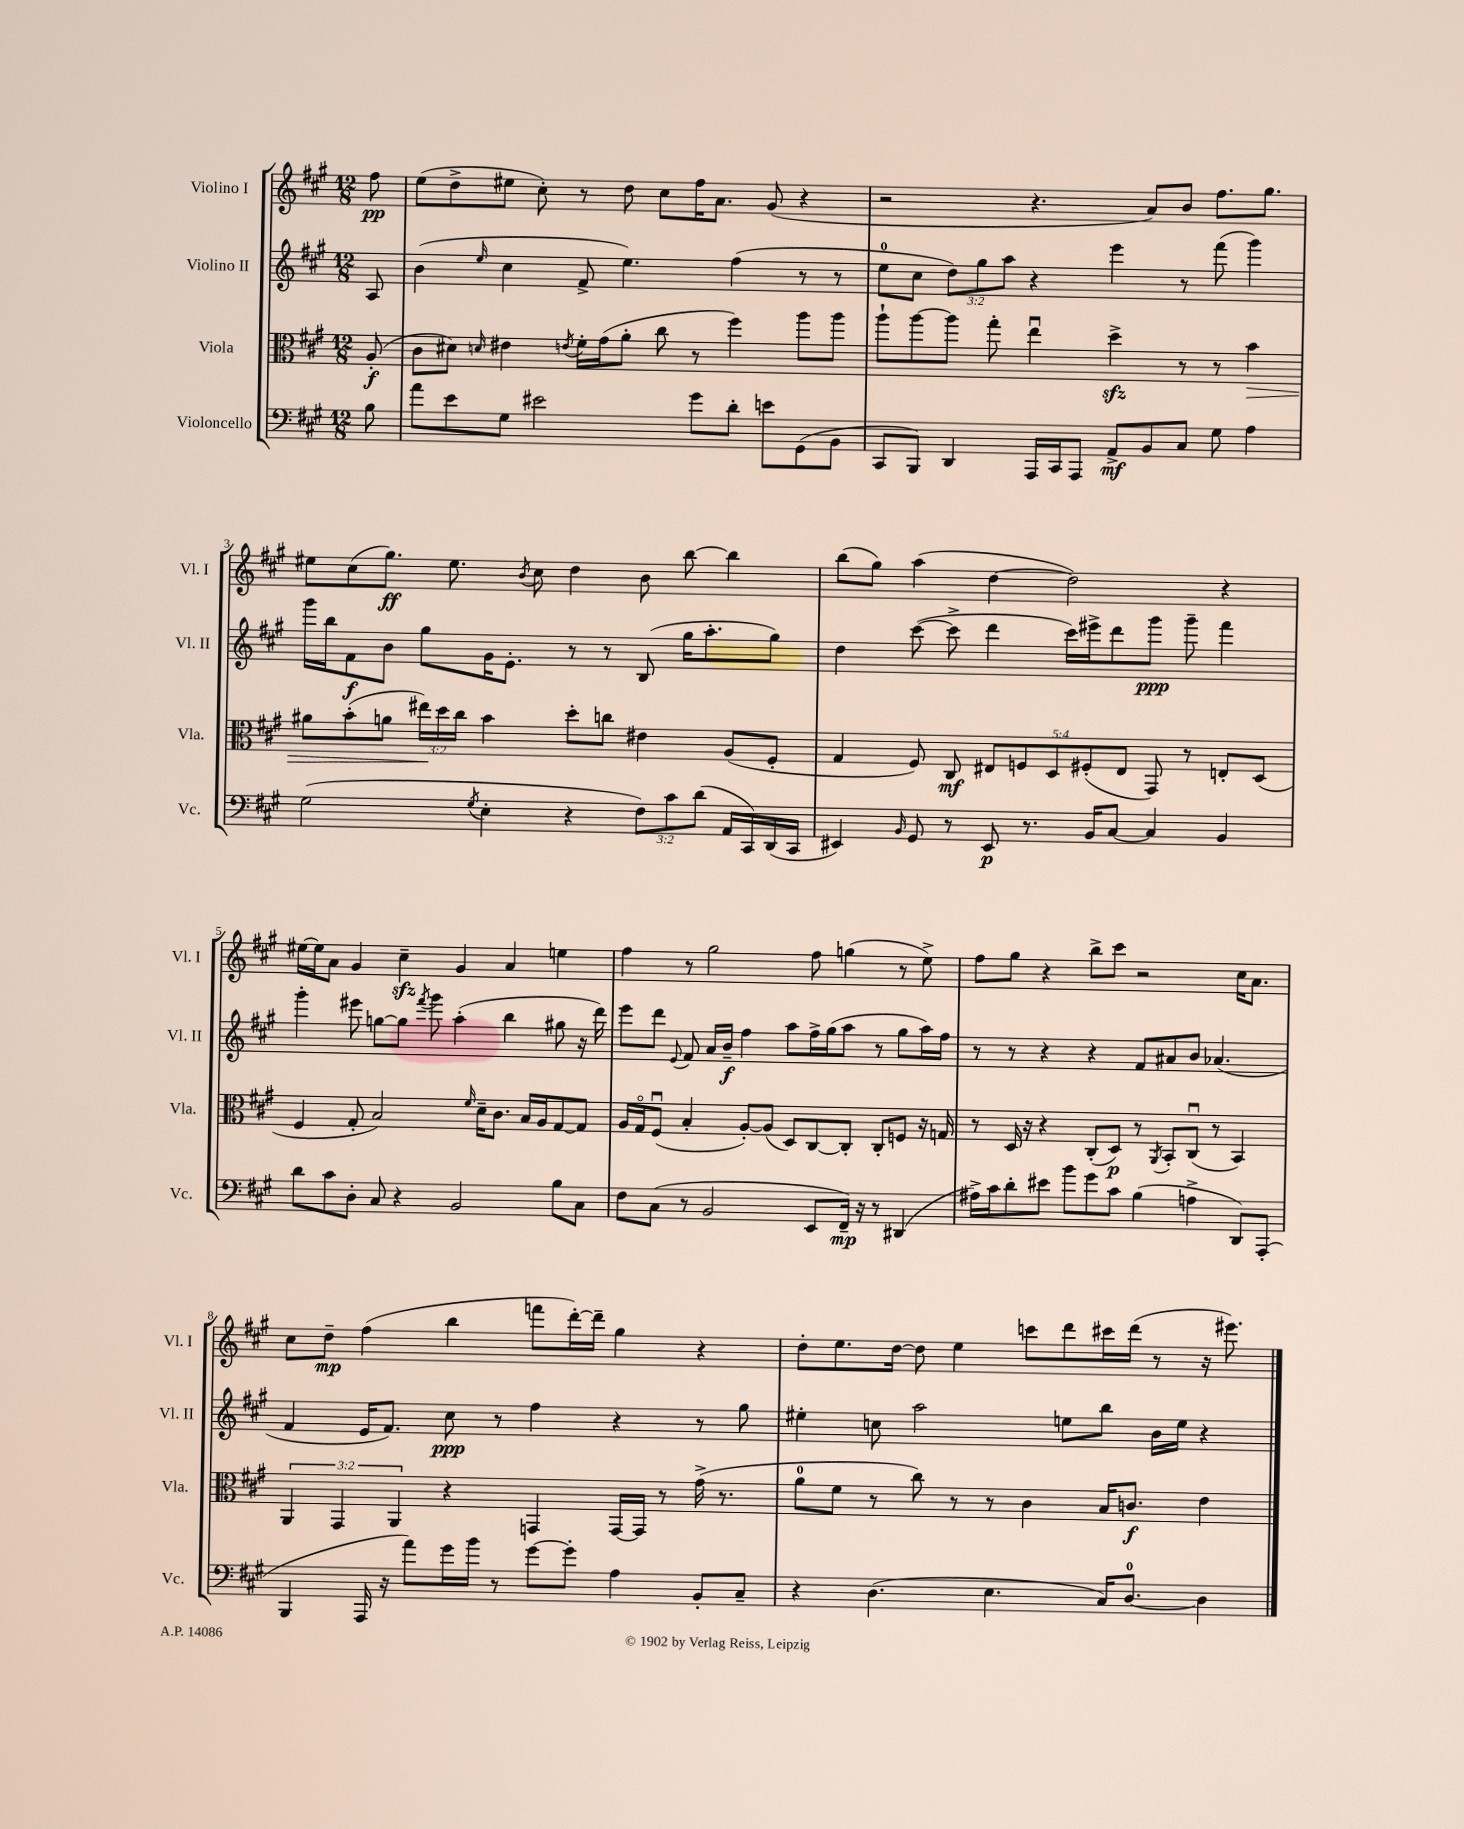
<<
\new StaffGroup <<
\new Staff = "s0" \with { instrumentName = "Violino I" shortInstrumentName = "Vl. I" } {
    \clef treble \key a \major \numericTimeSignature \time 12/8 \partial 8
    \autoBeamOff fis''8\pp |
    e''8[( d''8-> eis''8] cis''8-.) r8 d''8 cis''8[ fis''16 a'8.] gis'8( r4 |
    r2 r4. a'8[) b'8] fis''8.[ gis''8.] |
    eis''8[ cis''8( gis''8.]\ff) eis''8. \acciaccatura { b'8 } cis''8 d''4 b'8 b''8~ b''4 |
    b''8[( gis''8]) a''4( d''4~ d''2) r4 |
    eis''16[~ eis''16 a'8] gis'4 cis''4--\sfz gis'4 a'4 e''4 |
    fis''4 r8 gis''2 fis''8 g''4( r8 e''8->) |
    fis''8[ gis''8] r4 b''8[-> cis'''8] r2 cis''16[ a'8.] |
    cis''8[ d''8]--\mp fis''4( b''4 f'''8[ d'''16~-.) d'''16]-- gis''4 r4 |
    d''8[-. e''8. d''16]~ d''8 e''4 c'''8[ d'''8 cis'''16 d'''16]( r8 r16 eis'''8.) \bar "|." |
}
\new Staff = "s1" \with { instrumentName = "Violino II" shortInstrumentName = "Vl. II" } {
    \clef treble \key a \major \numericTimeSignature \time 12/8 \override Staff.TupletNumber.text = #tuplet-number::calc-fraction-text \partial 8
    \autoBeamOff a8 |
    b'4( \grace { e''16 } cis''4 fis'8-> e''4.) fis''4( r8 r8 |
    e''8[-0 cis''8] \tuplet 3/2 { d''8[) gis''8 a''8] } r4 e'''4 r8 fis'''8( gis'''4) |
    gis'''16[ b''16 fis'8\f b'8] gis''8[ gis'16 e'8.]-. r8 r8 b8( gis''16[ a''8.-. gis''8]) |
    d''4 cis'''8~( cis'''8-> d'''4 cis'''16[) eis'''16-> d'''8 gis'''8]\ppp gis'''8-- fis'''4 |
    gis'''4-. eis'''8 g''8[~ g''8] \acciaccatura { fis'''8 } gis'''8 a''4-.( b''4 gis''8 r16 d'''16) |
    e'''8[ d'''8] \appoggiatura { e'8 } fis'8 a'16[ b'16]--\f fis''4 a''8[ fis''16-> gis''16( a''8] r8 gis''8[ a''16) fis''16] |
    r8 r8 r4 r4 fis'8[ ais'8 b'8] aes'4.( |
    fis'4 e'16[ fis'8.]) cis''8\ppp r8 fis''4 r4 r8 gis''8 |
    eis''4-. c''8 a''2 e''8[ b''8] b'16[ e''16] r4 \bar "|." |
}
\new Staff = "s2" \with { instrumentName = "Viola" shortInstrumentName = "Vla." } {
    \clef alto \key a \major \numericTimeSignature \time 12/8 \override Staff.TupletNumber.text = #tuplet-number::calc-fraction-text \partial 8
    \autoBeamOff a8-.\f( |
    cis'8[ dis'8]) \grace { d'16 } eis'4 \acciaccatura { e'8 } fis'16[-. gis'16( a'8]-. cis''8 r8 fis''4) a''8[ a''8] |
    a''8[-! a''8~ a''8] gis''8-. e''4\downbow d''4->\sfz r8 r8 b'4\> |
    ais'8[ b'8-.( a'8] \tuplet 3/2 { eis''16[\!) d''16 cis''16] } b'4 d''8[-. c''8] eis'4 a8[( fis8]-. |
    gis4 fis8) cis8\mf \tuplet 5/4 { eis8[ f8 d8 fis8-.( eis8] } gis,8) r8 e8[-. d8]( |
    fis4 gis8-. b2) \grace { fis'16 } d'16[-- cis'8.] b16[ a16 gis8~ gis8] |
    a16[ gis16\flageolet fis8]\downbow( b4-. a8[~-.) a8]( d8[) cis8~ cis8]-. cis8[-. f8] r16 g16 |
    r8 d16 r16 r4 cis8[-.( d8]\p) r8 \acciaccatura { a,8 } b,8[-. cis8]\downbow( r8 b,4) |
    \tuplet 3/2 { a,4 gis,4 a,4 } r4 g,4 g,16[~ g,16] r8 gis'16->( r8. |
    a'8[-0 fis'8] r8 cis''8) r8 r8 cis'4 b16[ c'8.]\f e'4 \bar "|." |
}
\new Staff = "s3" \with { instrumentName = "Violoncello" shortInstrumentName = "Vc." } {
    \clef bass \key a \major \numericTimeSignature \time 12/8 \override Staff.TupletNumber.text = #tuplet-number::calc-fraction-text \partial 8
    \autoBeamOff b8 |
    a'8[ e'8 gis8] eis'2 gis'8[ d'8]-. e'8[ gis,8( b,8] |
    cis,8[ b,,8]) d,4 a,,16[ cis,16 a,,8] a,8[->\mf b,8 cis8] gis8 a4 |
    gis2( \acciaccatura { gis8 } e4-. r4 \tuplet 3/2 { fis8[) cis'8 d'8]( } a,16[ cis,16) d,16( cis,16] |
    eis,4) \grace { b,16 } gis,8 r8 eis,8\p r8. b,16[ cis8]~ cis4 b,4 |
    d'8[ cis'8 d8]-. cis8 r4 b,2 b8[ cis8] |
    fis8[ cis8]( r8 b,2 e,8[ fis,16]--\mp) r16 r8 dis,4( |
    ais16[->) cis'16 d'8-. eis'8] b'8[ gis'8 cis'8] b4( a4-> d,8[) a,,8]-.( |
    b,,4 a,,16 r16 a'8[) gis'16 b'16] r8 gis'8[~ gis'8]-. a4 b,8[-. cis8]-- |
    r4 d4.( e4. cis16[) d8.]-0~ d4 \bar "|." |
}
>>
>>
